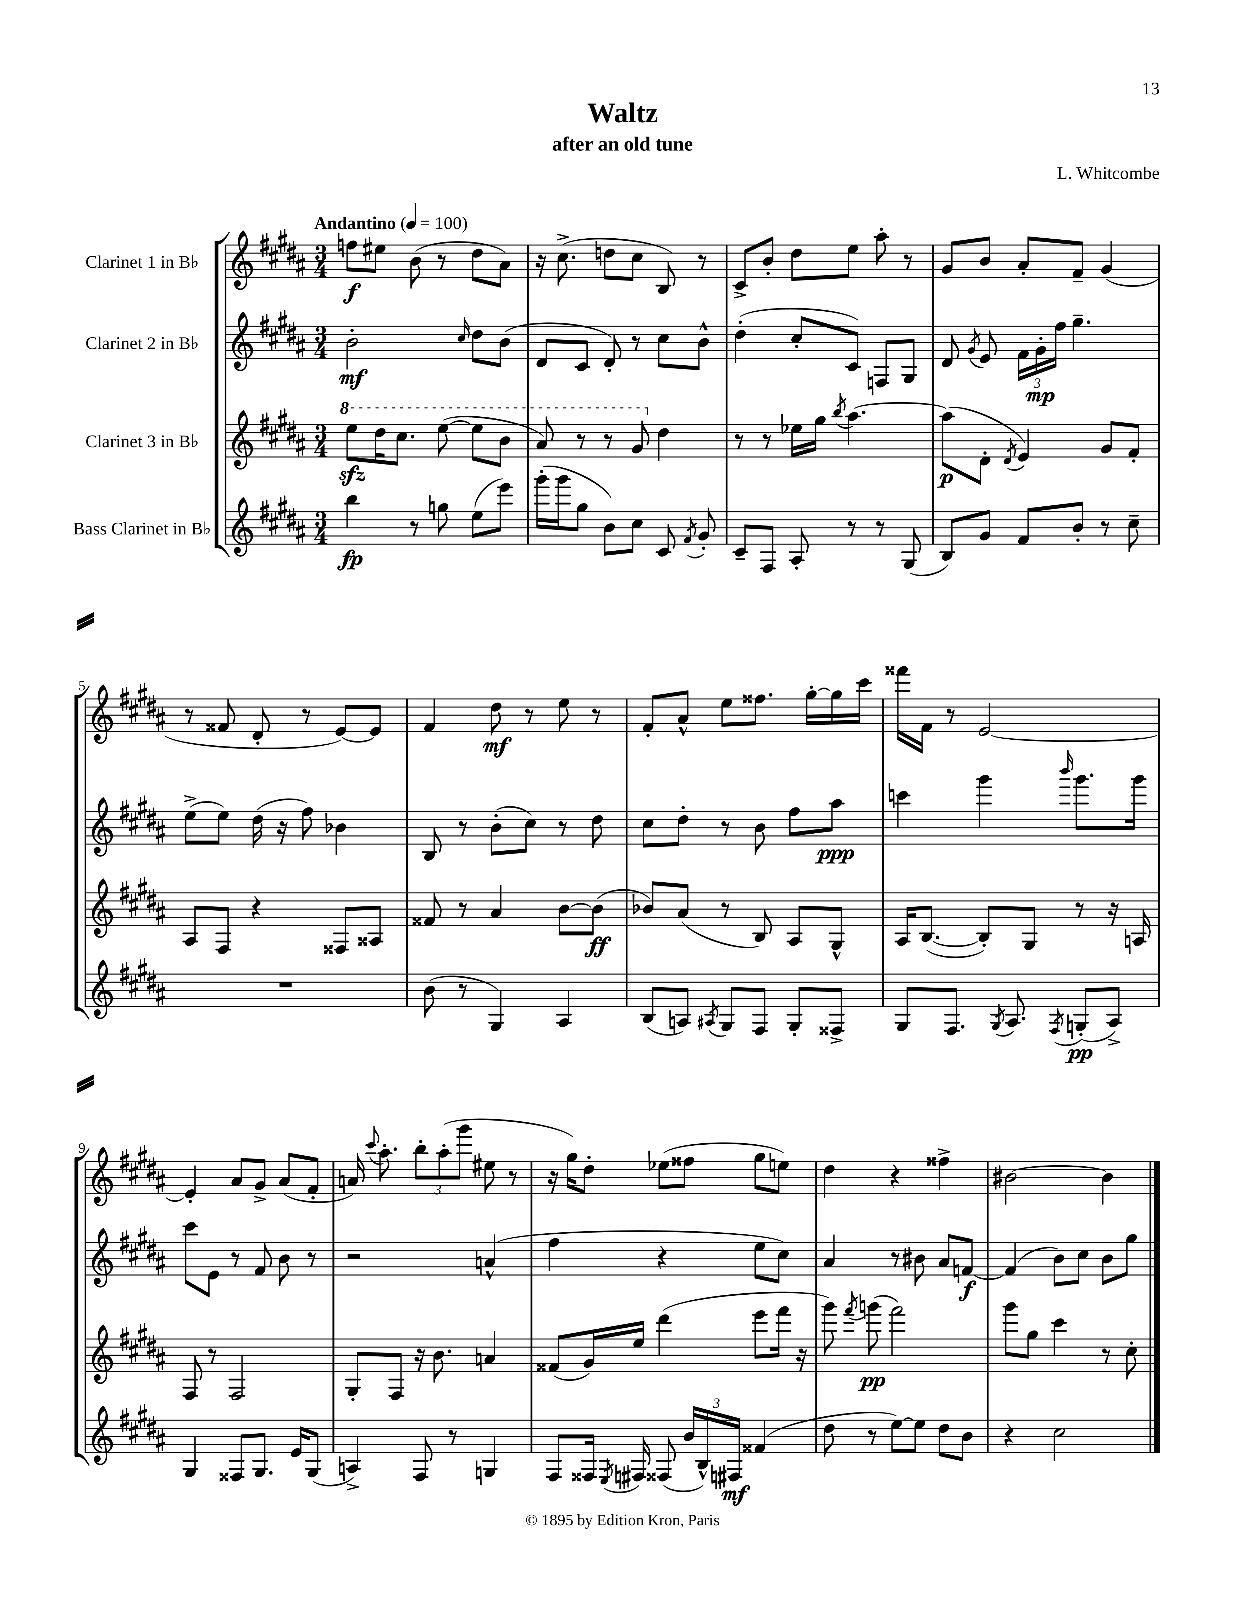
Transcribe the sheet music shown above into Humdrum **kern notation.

**kern	**kern	**kern	**kern
*staff4	*staff3	*staff2	*staff1
*clefG2	*clefG2	*clefG2	*clefG2
*k[f#c#g#d#a#]	*k[f#c#g#d#a#]	*k[f#c#g#d#a#]	*k[f#c#g#d#a#]
*M3/4	*M3/4	*M3/4	*M3/4
*MM100	*MM100	*MM100	*MM100
4bb\	8eee\L	2b'\	8ff\L
.	16ddd#\K	.	8ee#\J
.	8.ccc#\J	.	.
8r	.	.	(8b\
8gg\	([8eee\	.	8r
.	.	16qqcc#/	.
(8ee\L	8eee\]L	8dd#\L	8dd#\L
8eee\J)	8bb\J	(8b\J	8a#\J)
=	=	=	=
(16ggg#'\LL	8aa#/)	8d#/L	16r
16ggg#\J	.	.	(8.cc#^\
8gg#\J	8r	8c#/J	.
8b\L)	8r	8d#'/)	8dd\L
8cc#\J	8gg#/	8r	8cc#\J
8c#/	4dd#\	8cc#\L	8B/)
8qf#/	.	.	.
8g#'/	.	8b^^\J	8r
=	=	=	=
8c#~/L	8r	(4dd#'\	8c#^/L
8F#/J	8r	.	8b'/J
8A#'/	16ee-\LL	8cc#'/L	8dd#\L
.	16gg#\JJ	.	.
.	8qbb/	.	.
8r	[4.aa#\	8c#/J)	8ee\J
8r	.	8F/L	8aa#'\
(8G#/	.	8G#/J	8r
=	=	=	=
8B/L)	(8aa#\]L	8d#/	8g#/L
.	.	8qg#/	.
8g#/J	8d#'\J	8e/	8b/J
.	8qd#/	.	.
8f#/L	4e/)	24f#\LL	8a#'/L
.	.	24g#'\	.
.	.	24ff#\JJ	.
8b'/J	.	4.gg#~\	8f#~/J
8r	8g#/L	.	(4g#/
8cc#~\	8f#'/J	.	.
=	=	=	=
2.r	8A#/L	(8ee^\L	8r
.	8F#/J	8ee\J)	8f##/
.	4r	(16dd#\	8d#'/
.	.	16r	.
.	.	8ff#\)	8r
.	8F##/L	4b-\	[8e/L)
.	8A##/J	.	8e/]J
=	=	=	=
(8b\	8f##/	8B/	4f#/
8r	8r	8r	.
4G#/)	4a#/	(8b'\L	8dd#\
.	.	8cc#\J)	8r
4A#/	[8b\L	8r	8ee\
.	(8b\]J	8dd#\	8r
=	=	=	=
(8B/L	8b-/L)	8cc#\L	8f#'/L
8A/J)	(8a#/J	8dd#'\J	8a#^^/J
8qA#/	.	.	.
8G#/L	8r	8r	8ee\L
8F#/J	8B/)	8b\	8.ff##\J
8G#'/L	8A#/L	8ff#\L	.
.	.	.	[16gg#'\LL
8F##^/J	8G#^^/J	8aa#\J	16gg#\]
.	.	.	16ccc#\JJ
=	=	=	=
8G#/L	16A#/LK	4ccc\	16fff##\LL
.	([8.B/J	.	16f#\JJ
8.F#/J	.	.	8r
.	8B'/]L)	4ggg#\	[2e/
8qG#/	.	.	.
8.A#/	.	.	.
.	8G#/J	.	.
8qF#/	.	16qqbbb/	.
(8G'/L	8r	8.ggg#\L	.
8A#^/J)	16r	.	.
.	16A/	16ggg#\Jk	.
=	=	=	=
4G#/	8F#/	8ccc#\L	4e'/]
.	8r	8e\J	.
8F##/L	2F#/	8r	8a#/L
8.G#/J	.	8f#/	8g#^/J
.	.	8b\	(8a#/L
16e/LK	.	.	.
(8G#/J	.	8r	8f#'/J
=	=	=	=
4A^/)	8G#'/L	2r	16a/)
.	.	.	8qqccc#/
.	.	.	8.aa#'\
.	8F#/J	.	.
8F#/	16r	.	12bb'\L
.	8.b\	.	.
.	.	.	(12aa#'\
8r	.	.	.
.	.	.	12ggg#\J
4G/	4a/	(4a^^/	8ee#\
.	.	.	8r
=	=	=	=
8F#/L	(8f##/L	4ff#\	16r
.	.	.	16gg#\LK)
16F##/Jk	16g#/L)	.	8dd#'\J
8qE/	.	.	.
16F#/	16ee/JJ	.	.
(8F##/	(4ddd#\	4r	(8ee-\L
24b/LL	.	.	8ff##\J
24B^^/)	.	.	.
24F#/JJ	.	.	.
(4f##/	8eee\L	8ee\L	8gg#\L
.	16fff#\Jk	8cc#\J)	8ee\J)
.	16r	.	.
=	=	=	=
8dd#\	8ggg#\)	4a#/	4dd#\
.	8qfff#/	.	.
8r	(8ggg\	.	.
[8ee\L)	2fff#\)	8r	4r
8ee\]J	.	8b#\	.
8dd#\L	.	8a#/L	4ff##^\
8b\J	.	[8f/J	.
=	=	=	=
4r	8ggg#\L	(4f/]	[2b#\
.	8gg#\J	.	.
2cc#\	4ccc#\	8b\L)	.
.	.	8cc#\J	.
.	8r	8b\L	4b#\]
.	8cc#'\	8gg#\J	.
==	==	==	==
*-	*-	*-	*-
